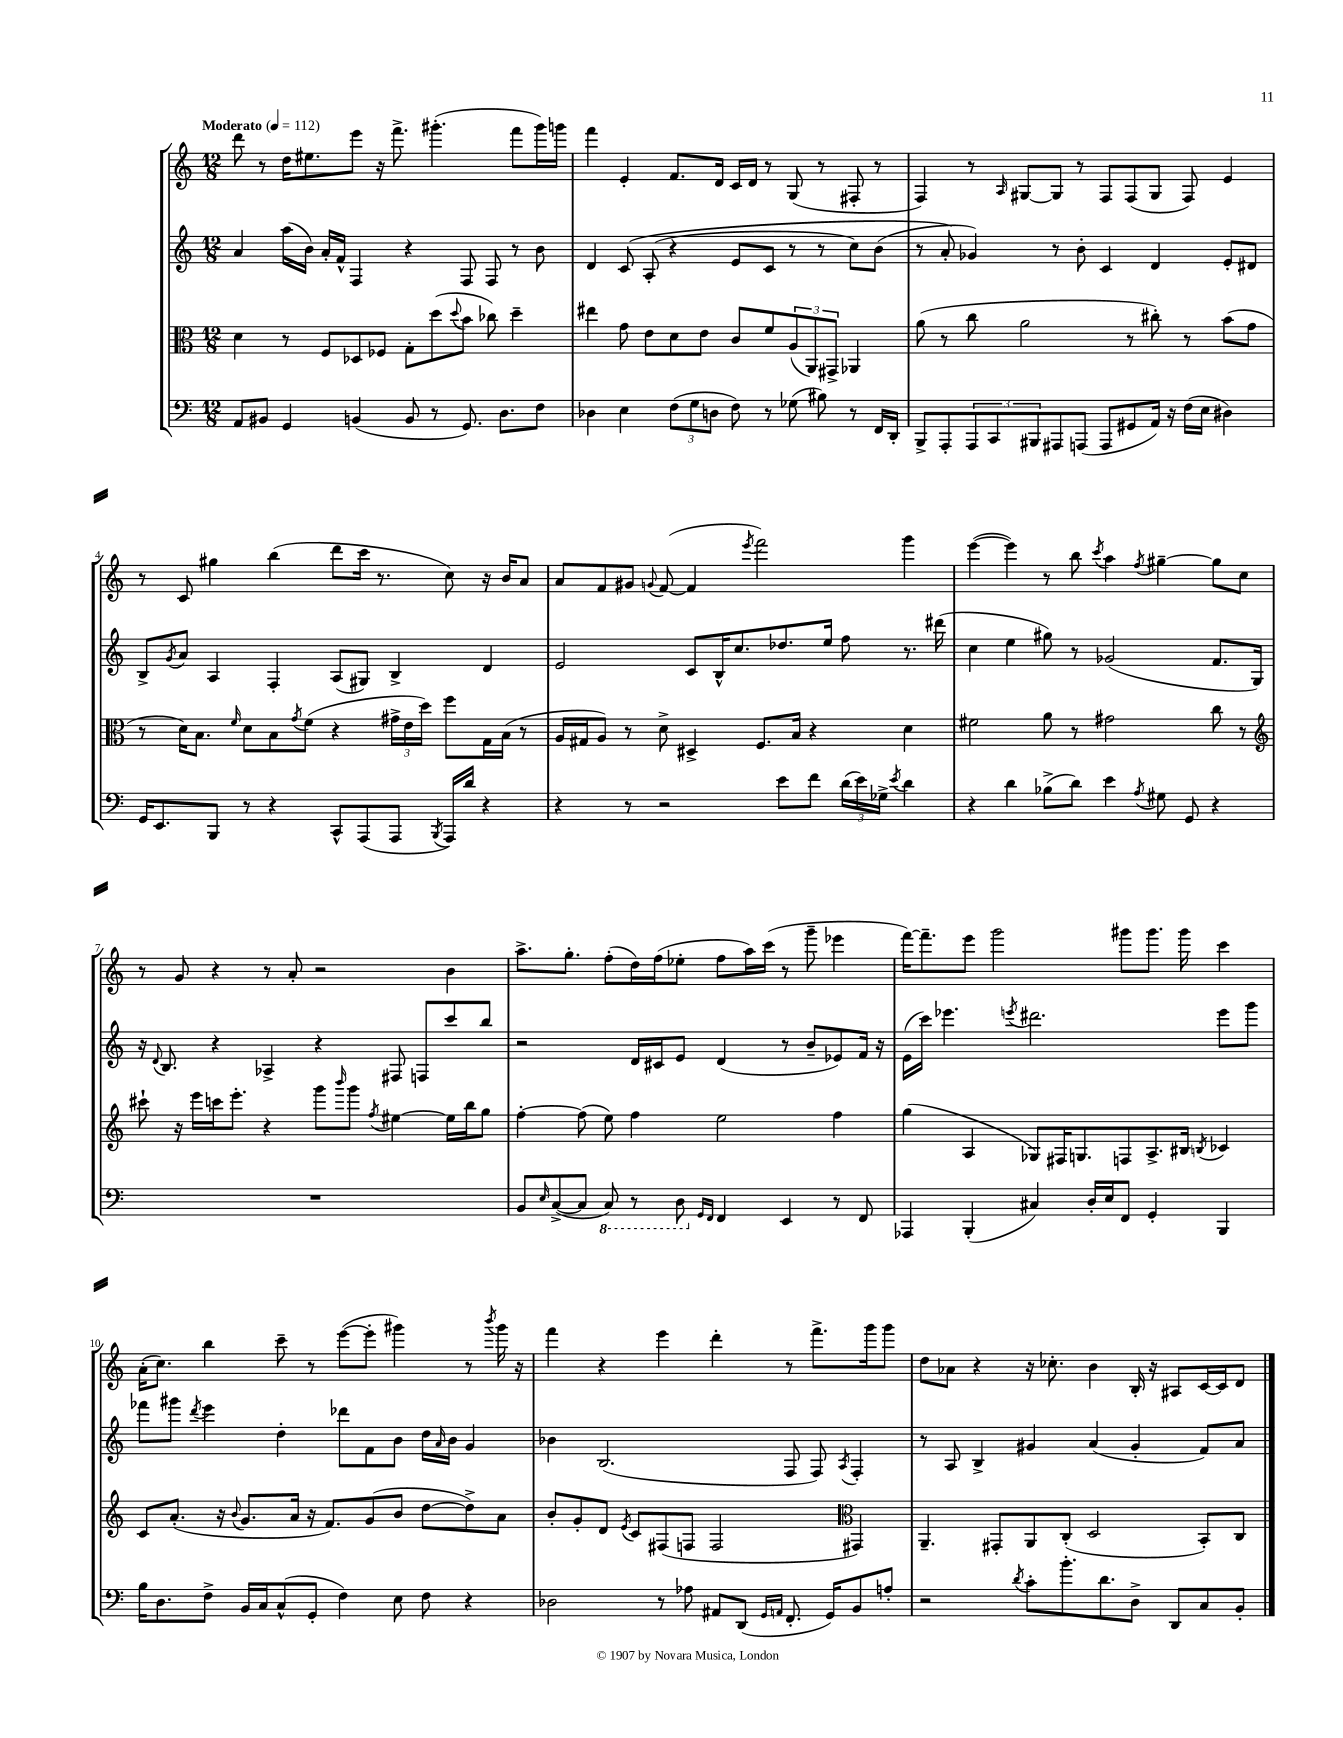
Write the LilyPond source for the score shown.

<<
\new StaffGroup <<
\new Staff = "s0" {
    \clef treble \key c \major \numericTimeSignature \time 12/8 \tempo "Moderato" 4 = 112
    d'''8 r8 d''16 eis''8. e'''8 r16 f'''8.-> gis'''4.-.( f'''8 gis'''16) g'''16 |
    f'''4 e'4-. f'8. d'16 c'16 d'16 r8 g8( r8 fis8-. r8 |
    f4) r8 \grace { a16 } gis8~ gis8 r8 f8 f8( gis8 f8) e'4 |
    r8 c'8 gis''4 b''4( d'''8 c'''16 r8. c''8) r16 b'16 a'8 |
    a'8 f'8 gis'8 \appoggiatura { g'8 } f'8~( f'4 \acciaccatura { e'''8 } f'''2) g'''4 |
    e'''4~( e'''4) r8 b''8 \acciaccatura { c'''8 } a''4 \acciaccatura { f''8 } gis''4~-- gis''8 c''8 |
    r8 g'8 r4 r8 a'8-. r2 b'4 |
    a''8.-> g''8.-. f''8-.( d''16) f''16( ees''8-. f''8 a''16) c'''16( r8 g'''8-- ees'''4 |
    f'''16~) f'''8.-- e'''8 g'''2 gis'''8 gis'''8. gis'''16 c'''4 |
    a'16-.( c''8.) b''4 c'''8-- r8 e'''8~( e'''8-. gis'''4) r8 \acciaccatura { b'''8 } gis'''16 r16 |
    f'''4 r4 e'''4 d'''4-. r8 f'''8.-> g'''16 g'''8 |
    d''8 aes'8 r4 r16 ces''8.-. b'4 b16-. r16 ais8 c'16~ c'16 d'8 \bar "|." |
}
\new Staff = "s1" {
    \clef treble \key c \major \numericTimeSignature \time 12/8
    a'4 a''16( b'16) a'16-. f'16-^ f4 r4 f8 f8 r8 b'8 |
    d'4 c'8\( a8-.( r4 e'8 c'8 r8 r8 c''8) b'8( |
    r8 a'8-.\) ges'4) r8 b'8-. c'4 d'4 e'8-. dis'8 |
    b8-> \acciaccatura { g'8 } a'8 a4 f4-. a8( gis8) b4-> d'4 |
    e'2 c'8 b16-^ c''8. des''8. e''16 f''8 r8. dis'''16( |
    c''4 e''4 gis''8) r8 ges'2( f'8. g16) |
    r16 \appoggiatura { d'8 } b8. r4 aes4-> r4 fis8 f8 c'''8 b''8 |
    r2 d'16 cis'16 e'8 d'4( r8 b'8-- ees'8) f'16 r16 |
    e'16( c'''16) ees'''4. \acciaccatura { e'''8 } dis'''2. e'''8 g'''8 |
    fes'''8 gis'''8 \acciaccatura { d'''8 } e'''4 d''4-. des'''8 f'8 b'8 d''16 \grace { a'16 } b'16 g'4 |
    bes'4 b2.( f8 f8) \acciaccatura { a8 } f4-. |
    r8 a8 b4-> gis'4 a'4( gis'4-. f'8) a'8 \bar "|." |
}
\new Staff = "s2" {
    \clef alto \key c \major \numericTimeSignature \time 12/8
    d'4 r8 f8 des8 fes8 g8-. d''8( \appoggiatura { d''8 } b'8 ces''8) d''4-- |
    eis''4 g'8 e'8 d'8 e'8 c'8 f'8 \tuplet 3/2 { a8( a,8) gis,8-> } aes,4 |
    a'8( r8 c''8 a'2 r8 cis''8-.) r8 b'8( g'8 |
    r8 d'16) b8. \grace { f'16 } d'8 b8 \acciaccatura { g'8 } f'8( r4 \tuplet 3/2 { gis'16-> e'16 d''16) } f''8 g16 b16( r8 |
    a16 gis16 a8) r8 d'8-> dis4-> f8. b16 r4 d'4 |
    fis'2 a'8 r8 gis'2 c''8 r8 |
    \clef treble cis'''8-! r16 e'''16 c'''16 e'''8.-. r4 g'''8 \grace { b'''16 } g'''8 \acciaccatura { f''8 } eis''4~ eis''16 b''16 g''8 |
    f''4~-. f''8( e''8) f''4 e''2 f''4 |
    g''4( a4 ges8) fis16 g8. f8 a8.-> bis16 \acciaccatura { b8 } ces'4 |
    c'8 a'8.-.( r16 \appoggiatura { b'8 } g'8. a'16 r16 f'8.) g'8( b'8 d''8~ d''8->) a'8 |
    b'8-. g'8-. d'8 \acciaccatura { e'8 } c'8 fis8( f8 f2 \clef alto gis,4) |
    a,4.-- gis,8-. a,8 c8-.( d2 b,8-.) c8 \bar "|." |
}
\new Staff = "s3" {
    \clef bass \key c \major \numericTimeSignature \time 12/8
    a,8 bis,8 g,4 b,4( b,8 r8 g,8.) d8. f8 |
    des4 e4 \tuplet 3/2 { f8( g8 d8 } f8) r8 ges8( bis8) r8 f,16 d,16-. |
    b,,8-> a,,8-. \tuplet 3/2 { a,,8 c,8 bis,,8 } ais,,8 a,,8( a,,8 gis,8 a,16) r16 f16( e16 dis4) |
    g,16 e,8. b,,8 r8 r4 c,8-^ a,,8( a,,8 \acciaccatura { b,,8 } a,,16) d'16 r4 |
    r4 r8 r2 e'8 f'8 \tuplet 3/2 { d'16( e'16) ges16-> } \acciaccatura { e'8 } d'4 |
    r4 d'4 bes8->( d'8) e'4 \acciaccatura { a8 } gis8 g,8 r4 |
    R1. |
    b,8 \grace { e16 } c8~->( c8 \ottava #-1 c,8) r8 d,8 \ottava #0 \grace { g,16 f,16 } f,4 e,4 r8 f,8 |
    aes,,4 b,,4-.( cis4) d16-. e16 f,8 g,4-. b,,4 |
    b16 d8. f8-> b,16 c16 c8-^( g,8-. f4) e8 f8 r4 |
    des2 r8 aes8 ais,8 d,8( \grace { g,16 a,16 } f,8.-. g,16) b,8 a8-. |
    r2 \acciaccatura { d'8 } c'8-. b'8.-. d'8. d8-> d,8 c8 b,8-. \bar "|." |
}
>>
>>
